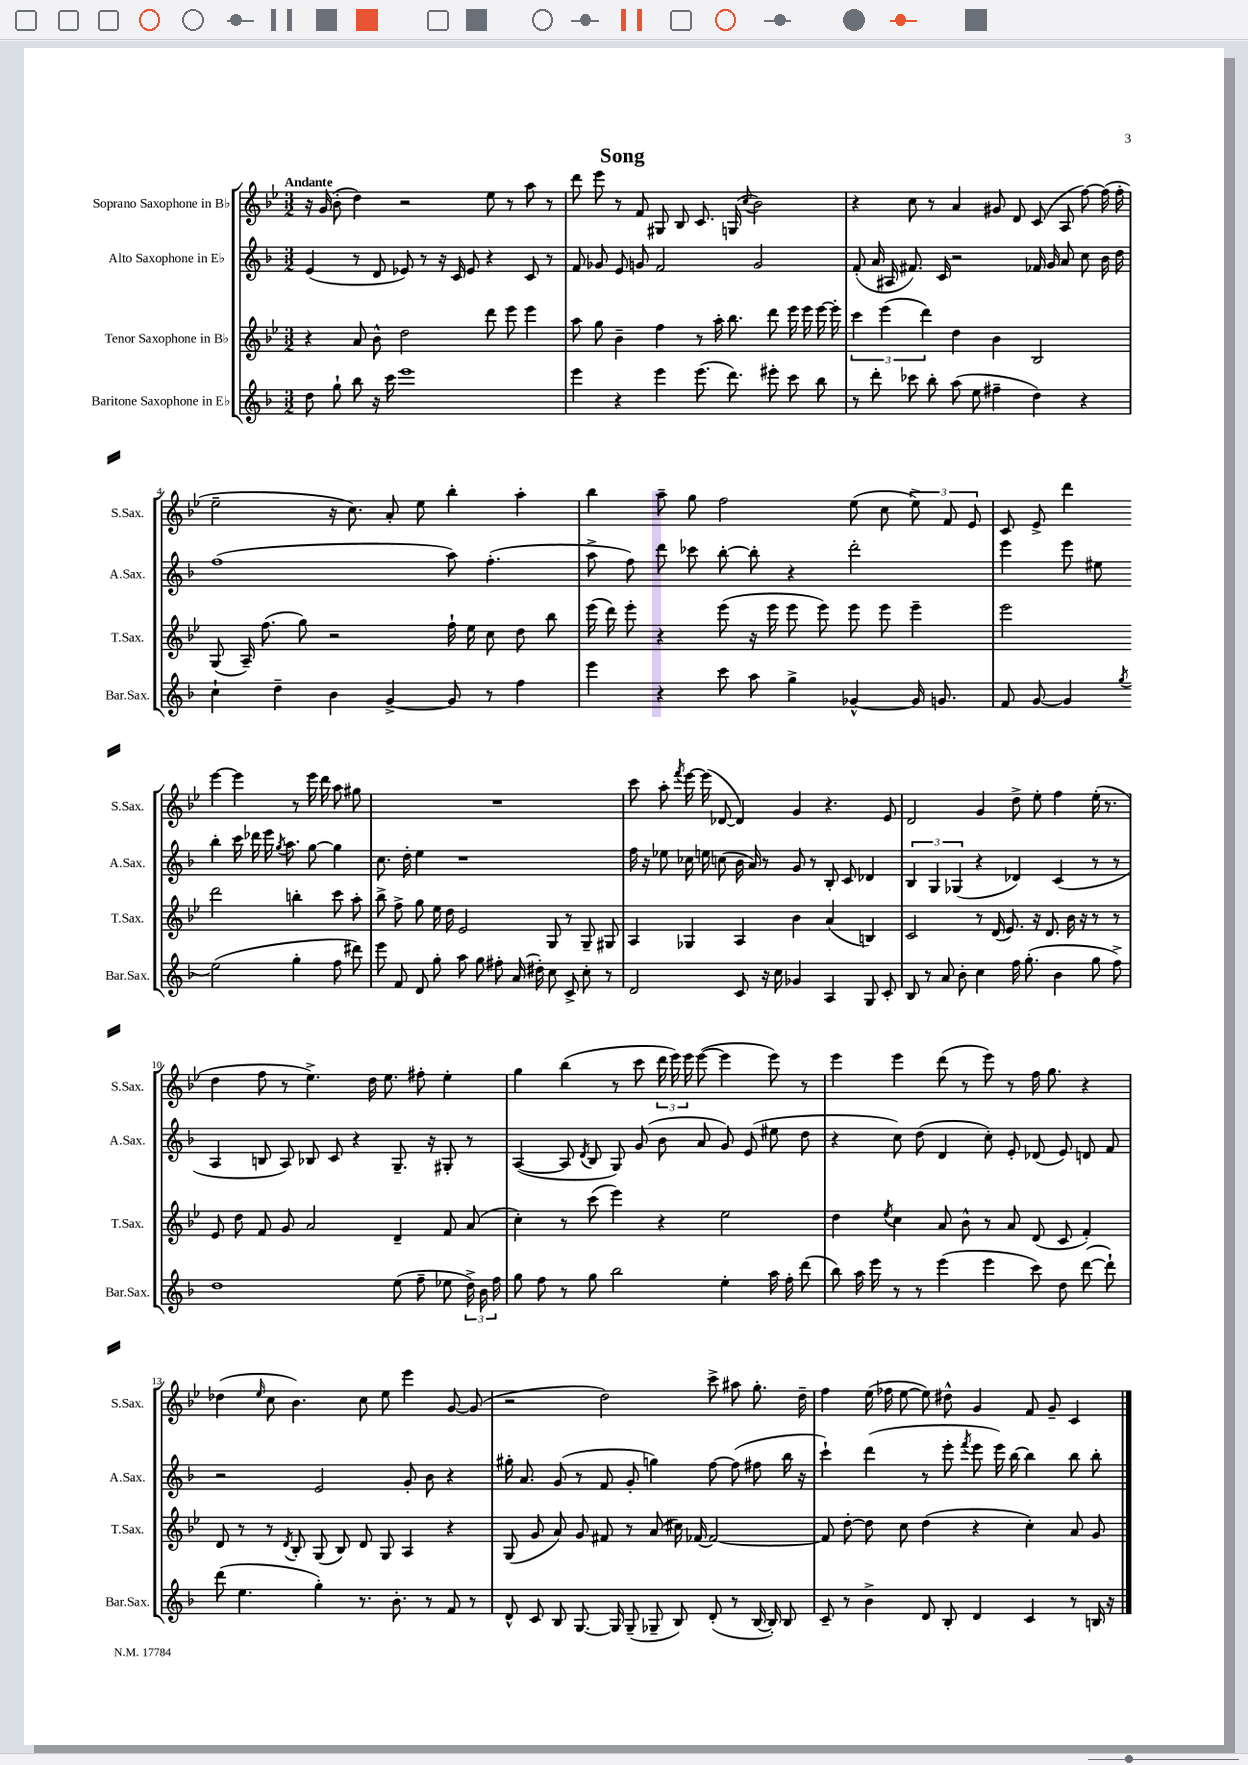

**kern	**kern	**kern	**kern
*staff4	*staff3	*staff2	*staff1
*clefG2	*clefG2	*clefG2	*clefG2
*k[b-]	*k[b-e-]	*k[b-]	*k[b-e-]
*M3/2	*M3/2	*M3/2	*M3/2
8dd	4r	(4e	16r
.	.	.	(16g
8gg`	.	.	8b-'
8bb-	8a	8r	4dd)
16r	8b-^^	8d	.
16ccc	.	.	.
1eee	2dd	8e-)	2r
.	.	8r	.
.	.	16r	.
.	.	16c	.
.	.	8e-	.
.	8ddd	4r	8ee-
.	8eee-	.	8r
.	4eee-	8c	8aa
.	.	8r	8r
=	=	=	=
4eee	8aa	8f	8ddd
.	8gg	8g-	8eee-
4r	4b-~	8e	8r
.	.	8g	8f
4eee	4ff	2f	8G#
.	.	.	8B-
(8.eee	8r	.	8.c
.	16aa'	.	.
8.ddd)	8.bb-	.	(16G
.	.	.	8qqcc
.	.	2g	2b-)
8eee#'	8ddd	.	.
8ccc	16eee-	.	.
.	16eee-	.	.
8bb-	[16eee-	.	.
.	16eee-']	.	.
=	=	=	=
8r	6ccc	(8f'	4r
8ddd'	.	16a	.
.	(6eee-	.	.
.	.	16A#	.
8ccc-	.	8.f#)	8cc
.	6ddd)	.	.
8bb-'	.	.	8r
.	.	16c	.
(8aa	4dd	2r	4a
8ee	.	.	.
4ff#~	4b-	.	8g#
.	.	.	8d
4dd)	2B-	16f-	(8c
.	.	16g	.
.	.	8a	8A
4r	.	8cc	[8ff)
.	.	16b-	(16ff]
.	.	16dd	16ff'
=	=	=	=
4cc`	(8G	(1ff	2ee-~
.	16A~)	.	.
.	(8.ff	.	.
4dd~	.	.	.
.	8gg)	.	.
4b-	2r	.	16r
.	.	.	8.cc)
[4g^	.	.	8a'
.	.	.	8ee-
8g]	16ff`	8aa)	4bb-'
.	16ee-	.	.
8r	8cc	(4.ff'	.
4ff	8dd	.	4aa'
.	8bb-	.	.
=	=	=	=
4eee	(16eee-	8aa^	4bb-
.	16ddd)	.	.
.	8eee-'	8ff)	.
4r	4r	8ddd	8aa~
.	.	8ccc-	8gg
8ccc	(8eee-	[8bb-'	2ff
8aa	16r	8bb-']	.
.	16eee-	.	.
4gg^	8eee-	4r	.
.	8eee-)	.	.
[4g-^^	8eee-	2ddd'	(8ee-
.	8eee-	.	8cc
16g-]	4eee-~	.	12ee-^)
8.g	.	.	.
.	.	.	12f
.	.	.	12e-
=	=	=	=
8f	2eee-	4eee	8c
[8g	.	.	8e-^
4g]	.	8eee	4ddd
.	.	8ee#	.
8qgg	.	.	.
(2ee	2ddd	4bb-'	[4eee-
.	.	16ccc	4eee-]
.	.	16ddd-	.
.	.	16eee	.
.	.	8qgg	.
.	.	8.aa	.
4gg'	4bb'	.	8r
.	.	[8gg	16eee-
.	.	.	16ddd
8ff	8ccc	4gg]	8aa
8ddd#)	8aa'	.	8gg#
=	=	=	=
8eee	8bb-^	8.cc	1.r
8f	8ff^	.	.
.	.	16dd'	.
8d	8gg	4ee	.
8gg'	16ee-	.	.
.	16dd	.	.
8aa	2e-	1r	.
8gg	.	.	.
8ff#'	.	.	.
(16a	.	.	.
16dd#')	.	.	.
8cc	8G	.	.
8c^	8r	.	.
8cc'	8G~	.	.
8r	8G#	.	.
=	=	=	=
2d	4A	16ff	8ccc
.	.	16r	.
.	.	8ee-	8aa'
.	.	.	8qfff
.	4G-	16cc-	[16eee-
.	.	16ee	(16eee-]
.	.	(8cc	[8d-
8c	4A	16b-	4d-])
.	.	16a)	.
16r	.	8r	.
16cc	.	.	.
4g-	4b-	8g	4g
.	.	8r	.
4A	(4a	8B-'	4.r
.	.	8c	.
8G	4B)	4d-	.
8c'	.	.	8e-
=	=	=	=
8B-	2c	6B-	2d
8r	.	.	.
.	.	6G	.
8a	.	.	.
.	.	(6G-	.
8b-'	.	.	.
4cc	8r	4r	4g
.	(16d	.	.
.	8.e-)	.	.
16ff	.	4d-)	8dd^
(8.gg'	.	.	.
.	16r	.	8ee-'
.	8.d	.	.
4b-	.	(4c	4ff
.	16b-	.	.
.	16r	.	.
8gg	8r	8r	(16ee-'
.	.	.	8.r
8ff^)	8r	8r	.
=	=	=	=
1dd	8e-	4A	4dd
.	8dd	.	.
.	8f	8B	8ff
.	8g	8A)	8r
.	2a	8B-	4.ee-^)
.	.	8c	.
.	.	4r	.
.	.	.	16dd
.	.	.	8.ee-
(8ee	4d~	8.G~	.
8ff~	.	.	8ff#'
.	.	16r	.
8ee-	8f	8G#'	4ee-'
24dd^)	(8a	8r	.
24b-	.	.	.
24ff	.	.	.
=	=	=	=
8gg	4cc')	([4A	4gg
8ff	.	.	.
8r	8r	8A]	(4bb-
.	.	8qd	.
8gg	(8ccc	8B-	.
2bb-	4eee-)	8G)	8r
.	.	(8g	8ccc
.	4r	8b-	24ddd
.	.	.	24eee-)
.	.	.	24eee-
.	.	8a	([8eee-
4ee'	2ee-	8g)	4eee-]
.	.	(8e	.
16aa	.	8ee#	8eee-)
16ff'	.	.	.
(8ddd	.	8dd	8r
=	=	=	=
8bb-)	4dd	4r	4eee-
16aa	.	.	.
16eee	.	.	.
.	8qee-	.	.
8r	4cc	8cc)	4eee-
8r	.	(8dd	.
(4eee	8a	4d	(8ddd
.	8b-^^	.	8r
4eee	8r	8cc')	8eee-)
.	8a	8e'	8r
8ccc)	(8d	(8d-	16ff
.	.	.	8.gg
8dd	8c	8e)	.
([8ddd	4f')	8d	4r
8ddd`])	.	8f	.
=	=	=	=
(8ddd	8d	2r	(4dd-
4.ee	8r	.	.
.	.	.	16qqee-
.	8r	.	8cc
.	8qd	.	.
.	8B-'	.	4.b-)
4gg')	(8G	2e	.
.	8B-)	.	.
8.r	8d	.	8cc
.	8G	.	8ee-
8.b-'	.	.	.
.	4A	8g'	4eee-
8r	.	8b-	.
8f	4r	4r	[8g
8r	.	.	(8g]
=	=	=	=
8d^^	(8G	16gg#'	2r
.	.	8.a	.
8c	8g	.	.
8B-	8a)	(8g	.
[8.G	8g	8r	.
.	8f#	8f	2dd)
16G]	.	.	.
(8G~	8r	8g'	.
8G-~	(8a	4gg)	.
8B-)	16cc#)	.	.
.	[16f-	.	.
(8d'	2f-_	[8ff	8ccc^
8r	.	(8ff]	8aa#
[16B-	.	8ff#	8.gg'
16B-'])	.	.	.
8B-	.	16bb-	.
.	.	16r	16dd~
=	=	=	=
8c~	8f-]	4ccc`)	4ff
8r	[8dd'	.	.
4b-^	8dd]	(4ddd	(16ee-
.	.	.	16ff-
.	8cc	.	[8ee-
8d	(4dd	8r	8ee-])
8B-'	.	8eee'	8dd#^^
.	.	8qfff	.
4d	4r	8eee	4g
.	.	16eee)	.
.	.	[16bb-	.
4c	4cc')	4bb-]	8f
.	.	.	8g~
8r	8a	8bb-	4c
16B	8g	8bb-'	.
16r	.	.	.
==	==	==	==
*-	*-	*-	*-
